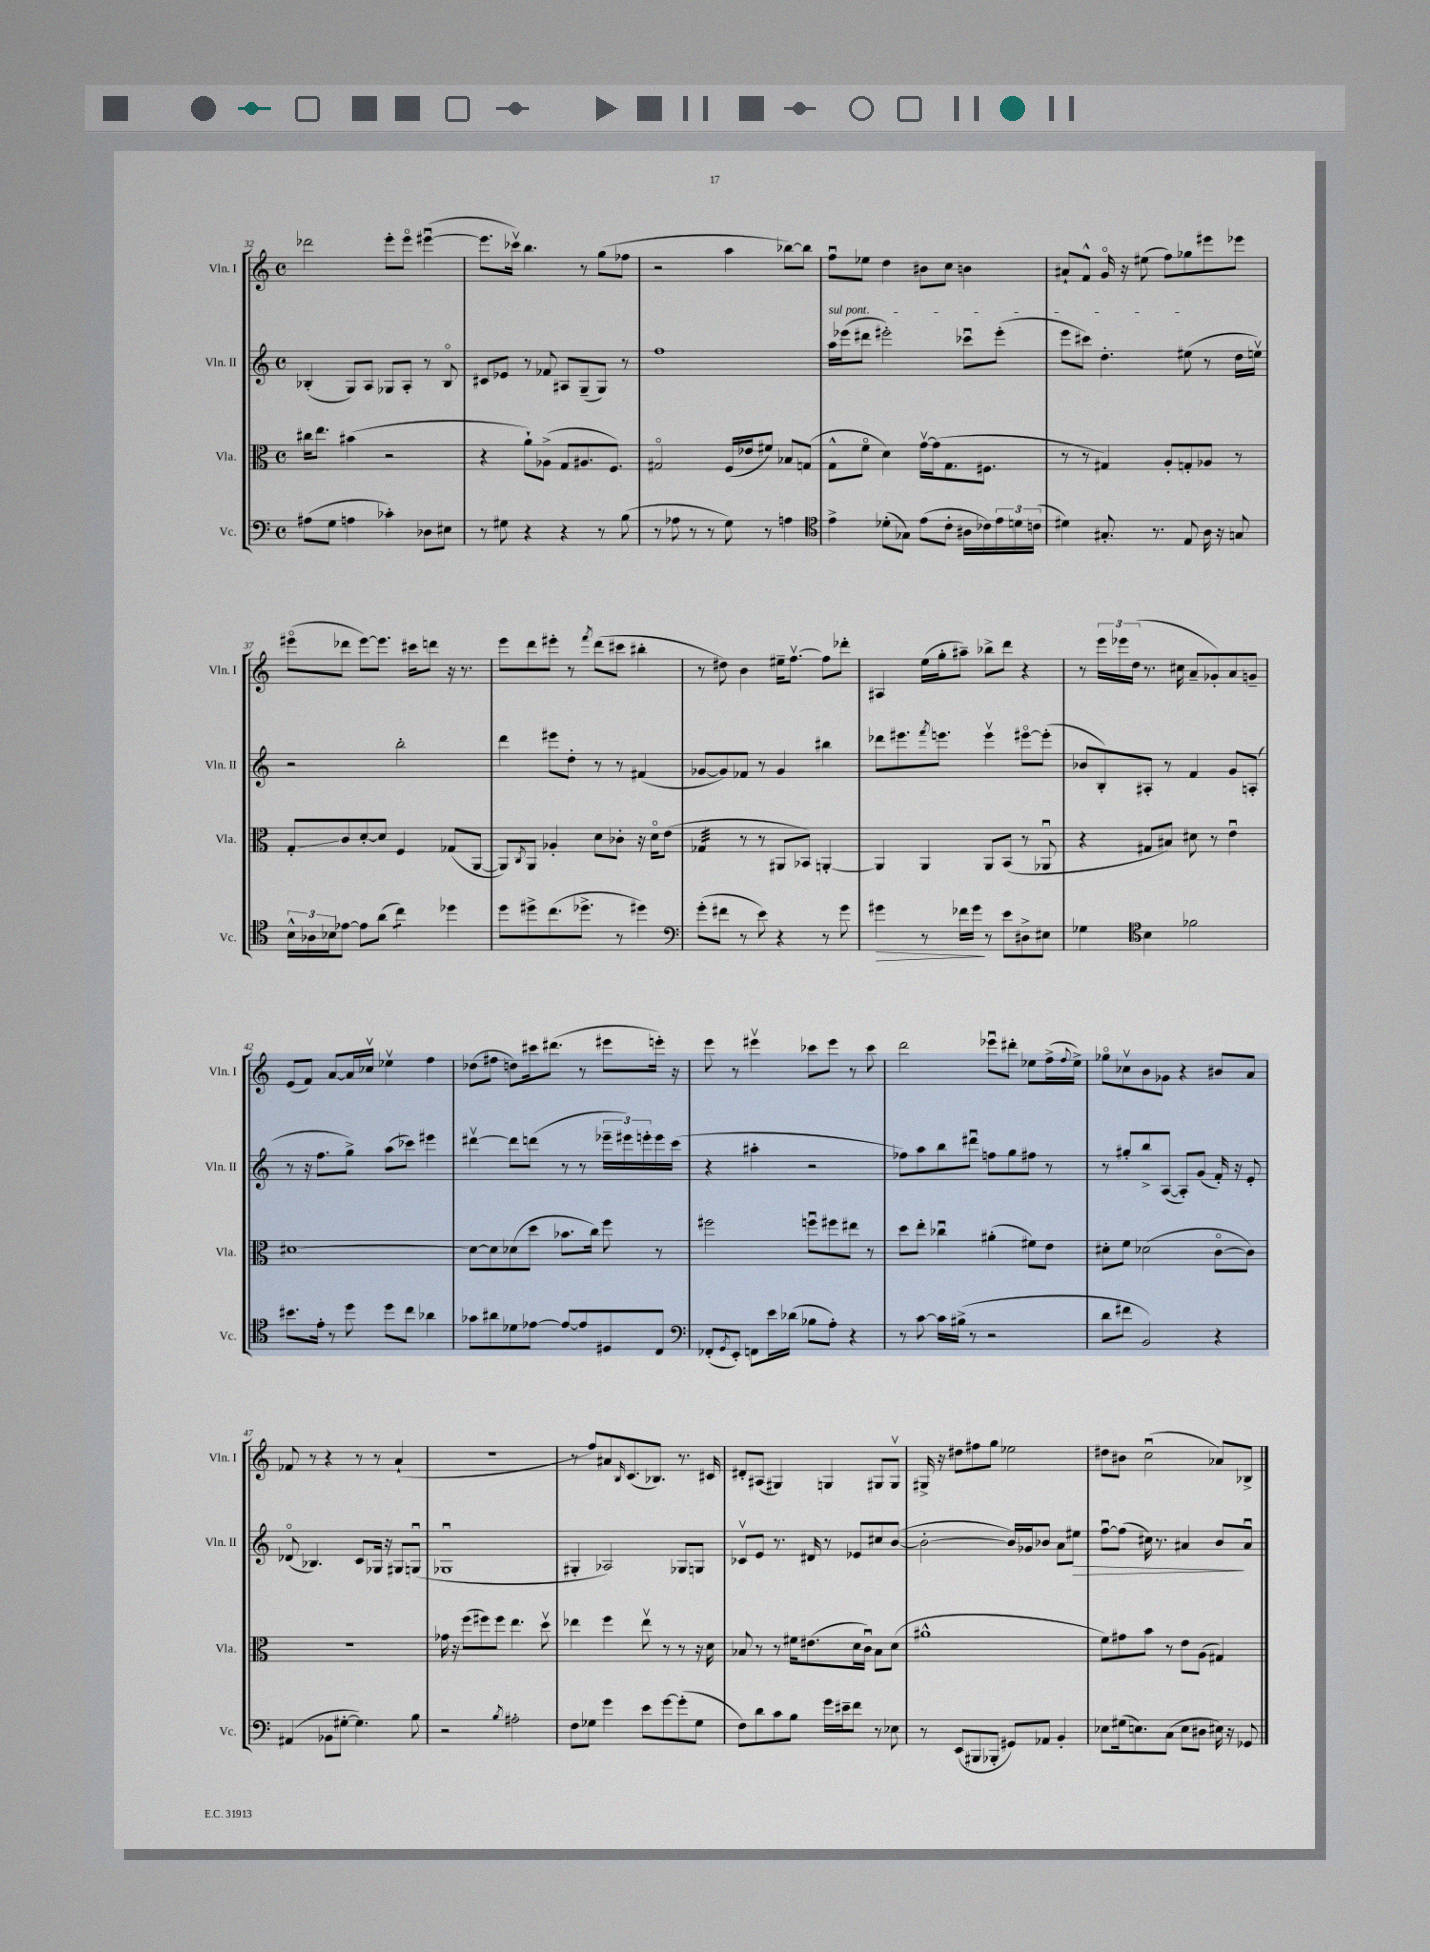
<<
\new StaffGroup <<
\new Staff = "s0" \with { instrumentName = "Vln. I" shortInstrumentName = "Vln. I" } {
    \clef treble \key c \major \defaultTimeSignature \time 4/4
    des'''2 e'''8-. e'''8\flageolet eis'''4~\downbow( |
    eis'''8. ces'''16\upbow) b''4. r8 g''8( fes''8 |
    r2 a''4 bes''8~) bes''8 |
    f''8\downbow ees''8 d''4 bis'8 c''8 b'4 |
    ais'8-! f'8-^ g'16\flageolet r16 eis''8( f''8) ges''8 eis'''8 ees'''8 |
    eis'''8\flageolet( des'''8 eis'''8~) eis'''8. cis'''16 d'''8 r16 r8. |
    e'''8 d'''8 eis'''8-. r8 \acciaccatura { f'''8 } d'''8( cis'''8 bis''4-. |
    r8 dis''8) b'4 eis''16-- f''8.~\upbow f''8 des'''8-. |
    ais4 e''16( g''16-. ais''8--) bes''8-> d'''8 r4 |
    r8 \tuplet 3/2 { e'''16 ees'''16 d''16( } r8. cis''16 a'8-- ges'8-.) a'8 g'8-- |
    e'8( f'8) a'8~ a'16 ces''16\upbow ees''4\upbow f''4 |
    des''8( fis''8 d''8) cis'''16 dis'''8.( r8 eis'''8 e'''16-.) r16 |
    e'''8 r8 eis'''4\upbow ces'''8 eis'''8 r8 ces'''8 |
    d'''2 ees'''8\downbow dis'''8-. ees''8 f''16->( \appoggiatura { f''8 } ees''16->) |
    ges''8\flageolet ces''8\upbow b'8 ges'8 r4 bis'8 a'8 |
    fes'8 r8 r4 r8 r8 a'4-!( |
    R1 |
    r8 f''8) ais'8 \grace { b16 } c'8.( bes8.) r8. cis'16 |
    dis'8-. ais8( gis4) g4 gis8 gis8\upbow |
    gis16-> r16 dis''8 fis''8 g''8 ees''2 |
    dis''8 bis'8 c''2\downbow( aes'8) bes8-> \bar "|." |
}
\new Staff = "s1" \with { instrumentName = "Vln. II" shortInstrumentName = "Vln. II" } {
    \clef treble \key c \major \defaultTimeSignature \time 4/4
    bes4-.( g8) a8 ges8 a8-. r8 bes8\flageolet |
    cis'8 ees'8 r8 fes'8 ais8 g8--( g8) r8 |
    f''1 |
    \once \override TextSpanner.bound-details.left.text = \markup { \italic "sul pont." } a''16\startTextSpan ees'''16( dis'''8 eis'''2-.) ces'''8\downbow eis'''8-.( |
    e'''8 cis'''8) d''4.-. eis''8\stopTextSpan( r8 d''16 e''16\upbow) |
    r2 b''2-. |
    d'''4 eis'''8 d''8-. r8 r8 fis'4( |
    ges'8~ ges'8) fes'8 r8 ges'4 bis''4 |
    des'''8 eis'''8. \acciaccatura { f'''8 } e'''8. e'''4\upbow eis'''8~\flageolet eis'''8-.( |
    bes'8 b8-.) ais8-. r8 f'4 g'8 a8-.( |
    r8 r16 f''8. g''8->) a''8( ces'''8) eis'''4 |
    dis'''4~\upbow dis'''8 d'''8( r8 r8 \tuplet 3/2 { ees'''16-- eis'''16) e'''16-. } e'''16 c'''16( |
    r4 ais''4-. r2 |
    fes''8) a''8 b''8 dis'''8\downbow f''8 g''8 fis''8 r8 |
    r8 gis''8-. b''8-> a8~( a8-.) g'8( f'16-.) r16 e'8-. |
    des'8\flageolet( bes4.) c'8\glissando ges16 r16 gis8 g8\downbow( |
    ges1\downbow |
    gis4-. aes2) ges8 g8 |
    ces'8\upbow e'8 r8. dis'16 r8 ees'8 cis''8 b'8~( |
    b'2~-. b'16) ges'16 bes'8 a'8 eis''8\> |
    f''8~\downbow f''8( cis''16) r8. ais'4 b'8\! ais'8\downbow \bar "|." |
}
\new Staff = "s2" \with { instrumentName = "Vla." shortInstrumentName = "Vla." } {
    \clef alto \key c \major \defaultTimeSignature \time 4/4
    cis''16 e''8. bis'4( r2 |
    r4 a'8-!) aes8->( g8 ais8. f8.) |
    gis2\flageolet f16( ees'16 fis'8) bes8 g8( |
    g8-^ f'8\flageolet d'4) g'16~\upbow g'16( g8. fis8. |
    r8 r8 gis4) a8-. g8-. aes8 r8 |
    g8-.\glissando c'8 d'8~-. d'8 f4 ges8( a,8~ |
    a,8) \acciaccatura { c8 } a,8 aes4-. d'8 ces'8-. r16 d'16\flageolet e'8( |
    ges4:32 r8 r8 ais,8 bes,8) a,4~-. |
    a,4 a,4 a,8 b,8( r8 aes,8\downbow |
    r4 gis8 bis8) dis'8 r8 e'4\downbow |
    dis'1~ |
    dis'8~ dis'8 des'8( d''8 bes'8. c''16) f''8 r8 |
    fis''2 f''8\downbow fis''8 eis''8 r8 |
    d''8 e''8-. ces''4\downbow ais'4-.( fis'8) e'8 |
    dis'8-. f'8 des'2( c'8~\flageolet c'8) |
    R1 |
    ges'16 r16 f''8( fis''8) fis''8 e''4. d''8\upbow |
    ees''4 f''4 ees''8\upbow r8 r8 r16 d'16 |
    bes8 r8 r8 fis'16 eis'8.( d'16 c'16\downbow) bes8 d'8( |
    ais'1-^ |
    f'8) gis'8 b'8 r8 e'8 a8( gis4) \bar "|." |
}
\new Staff = "s3" \with { instrumentName = "Vc." shortInstrumentName = "Vc." } {
    \clef bass \key c \major \defaultTimeSignature \time 4/4
    ais8( g8 a4 ces'4-.) des8 eis8 |
    r8 gis8 r4 r4 r8 b8( |
    r8 aes8 r8 r8 g8) r8 a4 |
    \clef tenor e'4-> des'8-.( ges8) e'8( c'8-. ais16 ces'16) \tuplet 3/2 { e'16 d'16 c'16( } |
    dis'4) gis8.-. r8. e8 a16 r16 g8 |
    \tuplet 3/2 { b16-^ aes16 bes16 } ees'8~ ees'8 a'8( c''4:8) des''4 |
    d''8 dis''8-> c''8.( des''8.-> r8 dis''4) |
    \clef bass g'8-.( fis'8 r8 e'8) r4 r8 g'8 |
    gis'4\> r8 fes'16 gis'16\! r8 e'8 dis8-> eis8 |
    ges4 \clef tenor b4 fes'2 |
    bis'8. e'16-. r8 d''8 d''8 c''8 aes'4 |
    ges'8 ais'8 des'8 ees'8~ ees'8~ ees'8 dis8 c8 |
    \clef bass fes,8-.( \acciaccatura { g,8 } e,8-.) f,8 e'16 des'16( bes8 a8-.) r4 |
    r8 c'8~ c'16 bis16->( r8 r2 |
    d'8 fis'8 b,2) r4 |
    ais,4( bes,8 gis8~-. gis4.) b8 |
    r2 \acciaccatura { b8 } ais2-. |
    f8 ges8 g'4 e'8 g'8~ g'8-.( ges8 |
    f8) d'8 c'8 b8 g'16 eis'16-- f'8 r8 ees8 |
    r8 e,8( bis,,8 bes,,8-. gis,8) aes,8 b,4-. |
    ees8 gis16( e8.) c8( e8 dis8 eis16) r16 ges,8 \bar "|." |
}
>>
>>
\layout { \context { \Score currentBarNumber = #32 } }
